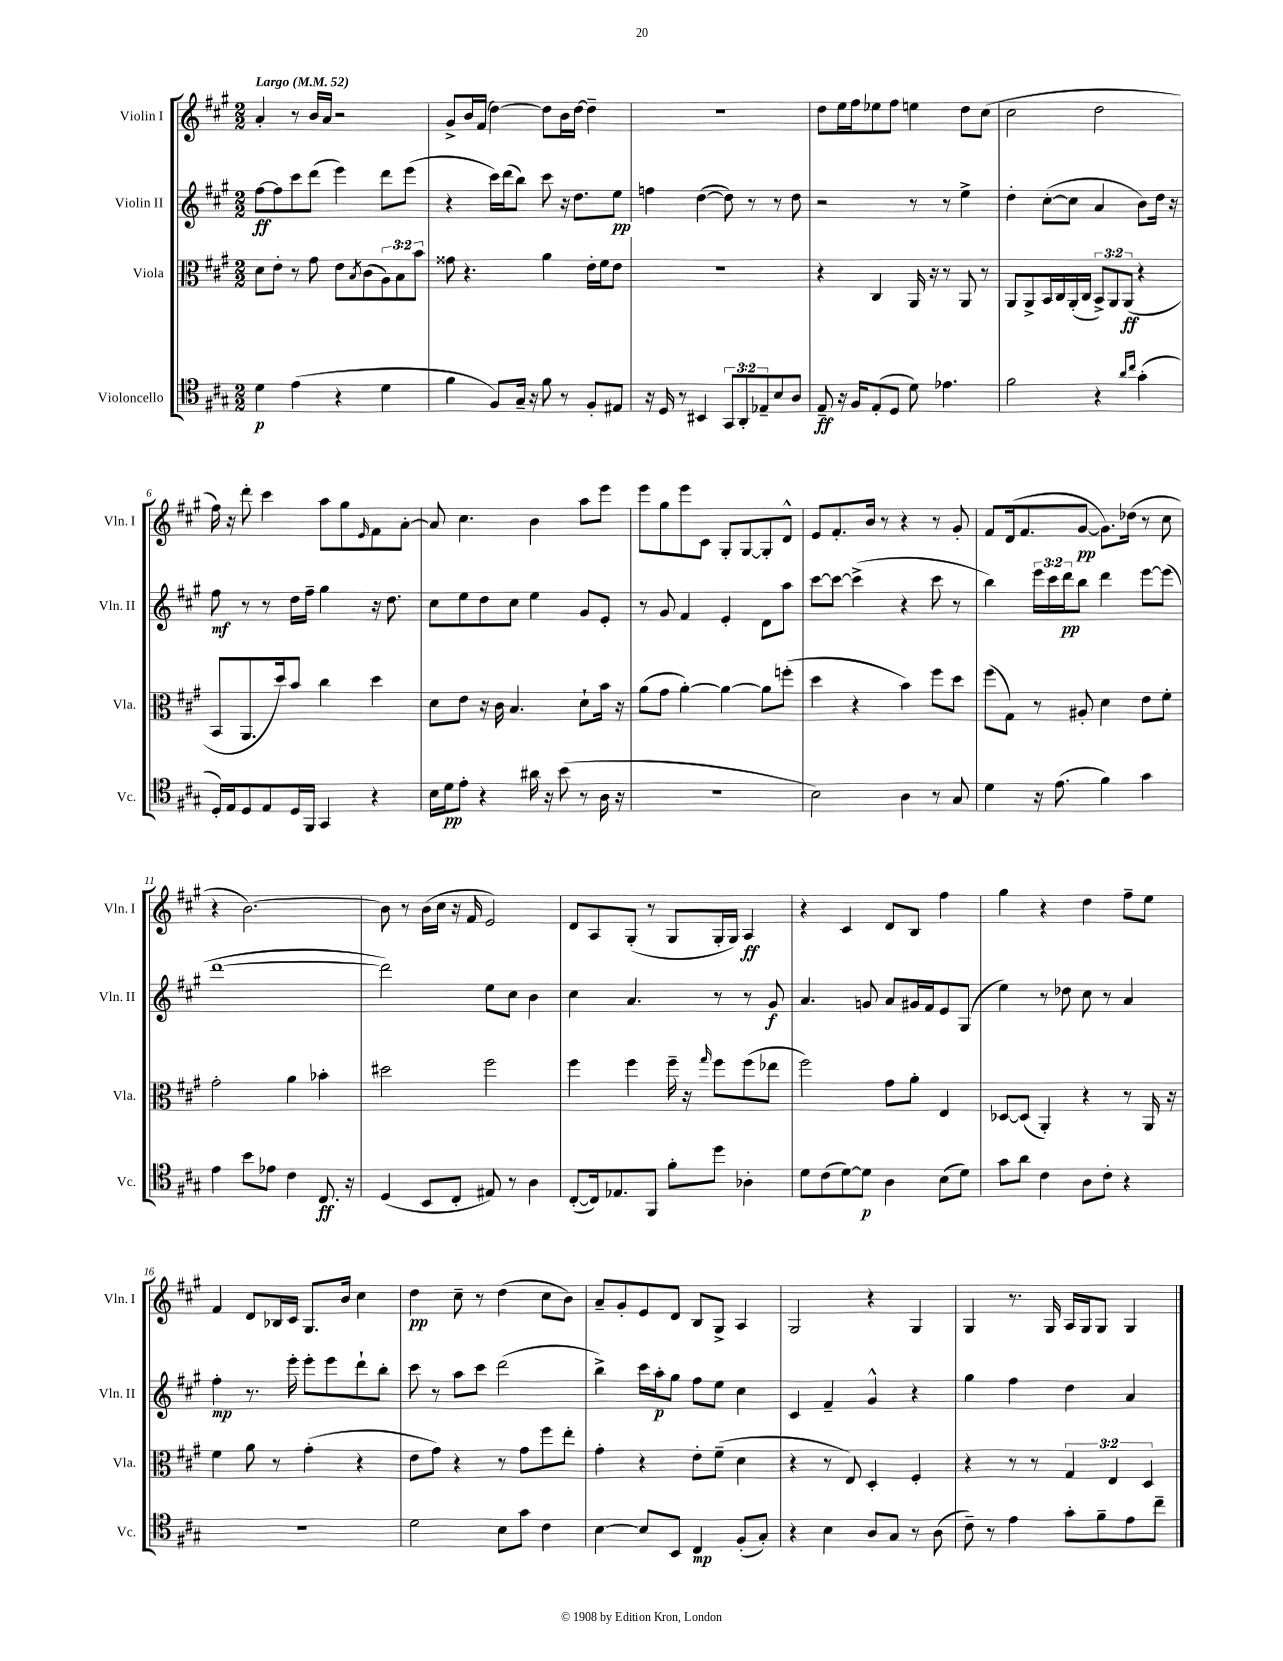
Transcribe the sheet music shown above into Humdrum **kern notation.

**kern	**kern	**kern	**kern
*staff4	*staff3	*staff2	*staff1
*clefC4	*clefC3	*clefG2	*clefG2
*k[f#c#g#]	*k[f#c#g#]	*k[f#c#g#]	*k[f#c#g#]
*M2/2	*M2/2	*M2/2	*M2/2
*MM52	*MM52	*MM52	*MM52
4d	8d	[8ff#	4a'
.	8e'	8ff#]	.
(4e	8r	8ccc#	8r
.	8g#	(8ddd	16b
.	.	.	16a
4r	8e	4eee)	2r
.	8qB	.	.
.	(8c#	.	.
4d	12A)	8ddd	.
.	12B	.	.
.	.	(8eee	.
.	12b	.	.
=	=	=	=
4f#	8g##	4r	8g#^
.	4.r	.	16b
.	.	.	(16f#
8F#)	.	16ccc#)	[4dd)
.	.	(16ddd	.
16G#~	.	8bb)	.
16r	.	.	.
8f#	4a	8ccc#	8dd]
8r	.	16r	16b
.	.	8.dd	[16dd
8F#'	16e'	.	4dd~]
.	16f#	.	.
8E#	8e	8ee	.
=	=	=	=
16r	1r	4ff	1r
16D	.	.	.
8r	.	.	.
4BB#	.	([4dd	.
12GG#	.	8dd])	.
12AA'	.	.	.
.	.	8r	.
12E-~	.	.	.
8B	.	8r	.
8A	.	8dd	.
=	=	=	=
8E~	4r	2r	8dd
16r	.	.	16ee
16F#	.	.	16ff#
(8E'	4C#	.	8ee-
8D	.	.	8ff#
8d)	16AA	8r	4ee
.	16r	.	.
4.e-	8r	8r	.
.	8AA	4ee^	8dd
.	8r	.	(8cc#
=	=	=	=
2f#	8AA	4dd'	2cc#
.	8AA^	.	.
.	16BB	([8cc#'	.
.	16C#	.	.
.	(16AA'	8cc#]	.
.	16C#	.	.
4r	12BB^)	4a	2dd
.	12AA	.	.
.	(12AA	.	.
16qqa	.	.	.
16qqcc#	.	.	.
(4g#'	4r	8b)	.
.	.	16dd	.
.	.	16r	.
=	=	=	=
16D')	8BB	8ff#	16ff#)
16E	.	.	16r
8D	8.AA	8r	8ddd'
8E	.	8r	4ccc#
.	16dd)	.	.
16D	8b	16dd	.
16FF#	.	16ff#~	.
4GG#	4cc#	4gg#	8aa
.	.	.	8gg#
.	.	.	16qqe
4r	4dd	16r	8f#
.	.	8.dd	.
.	.	.	[8a'
=	=	=	=
16B	8d	8cc#	8a]
16d	.	.	.
8e'	8e	8ee	4.cc#
4r	16r	8dd	.
.	16c#	.	.
.	4.B	8cc#	.
16a#	.	4ee	4b
16r	.	.	.
(8b	.	.	.
8r	8d`	8g#	8aa
16A	16b	8e'	8eee
16r	16r	.	.
=	=	=	=
1r	(8a	8r	8eee
.	8g#	8g#	8gg#
.	[4a')	4f#	8eee
.	.	.	8c#
.	4a_	4e'	8G#'
.	.	.	[8G#
.	8a]	8d	8G#']
.	(8ff'	8aa	8d^^
=	=	=	=
2B)	4dd	[8ccc#	8e
.	.	8ccc#_	8.f#'
.	4r	(4ccc#^]	.
.	.	.	16b
.	.	.	8r
4A	4b)	4r	4r
8r	8ff#	8ccc#	8r
8G#	8dd	8r	8g#'
=	=	=	=
4d	(8ff#	4bb)	8f#
.	8G#)	.	(16d
.	.	.	8.f#
16r	8r	24eee	.
.	.	24ccc#	.
(8.e	.	.	.
.	.	24ddd	.
.	8A#'	8bb	[8g#
4f#)	4d	4ddd	8.g#])
.	.	.	(16dd-
4g#	8e	[8eee	8r
.	8f#'	(8eee]	8cc#
=	=	=	=
4e	2g#'	[1ddd	4r
8b	.	.	[2.b)
8e-	.	.	.
4c#	4a	.	.
8.C#	4b-'	.	.
16r	.	.	.
=	=	=	=
(4D	2dd#	2ddd])	8b]
.	.	.	8r
8BB	.	.	(16b
.	.	.	16cc#
8C#'	.	.	16r
.	.	.	16f#
8E#)	2ff#	8ee	2e)
8r	.	8cc#	.
4A	.	4b	.
=	=	=	=
([8C#'	4ff#	4cc#	8d
16C#])	.	.	8A
8.E-	.	.	.
.	4ff#	4.a	(8G#'
8FF#	.	.	8r
8f#'	16ff#~	.	8G#
.	16r	.	.
.	16qqgg#	.	.
8dd	8ff#	8r	16G#'
.	.	.	16G#)
4A-'	(8ff#	8r	4A
.	8ee-	8g#	.
=	=	=	=
8d	2ff#)	4.a	4r
(8c#	.	.	.
[8d)	.	.	4c#
8d]	.	8g	.
4A	8g#	8a	8d
.	8a'	16g#	8B
.	.	16f#	.
(8B	4E	8e	4ff#
8d)	.	(8G#	.
=	=	=	=
8g#	[8D-	4ee)	4gg#
8a	(8D-]	.	.
4c#	4AA')	8r	4r
.	.	8dd-	.
8A	4r	8cc#	4dd
8c#'	.	8r	.
4r	8r	4a	8ff#~
.	16AA	.	8ee
.	16r	.	.
=	=	=	=
1r	4f#	4ff#'	4f#
.	8a	8.r	8d
.	8r	.	16B-
.	.	16eee'	16c#
.	(4g#'	8eee'	8.G#
.	.	8eee	.
.	.	.	16b
.	4r	8ddd`	4cc#
.	.	8bb'	.
=	=	=	=
2d	8e	8ccc#	4dd
.	8g#)	8r	.
.	4r	8aa	8cc#~
.	.	8ccc#	8r
8B	8r	(2ddd	(4dd
8g#	8g#	.	.
4c#	8ff#	.	8cc#
.	8ee'	.	8b)
=	=	=	=
[4B	4g#'	4bb^)	8a~
.	.	.	8g#'
8B]	4r	16ccc#	8e
.	.	16aa'	.
8BB	.	8gg#	8d
4C#	8e'	8ff#	8B
.	(8f#~	8ee	8G#^
(8F#'	4d	4cc#	4A
8G#')	.	.	.
=	=	=	=
4r	4r	4c#	2G#
4B	8r	4f#~	.
.	8E)	.	.
8A	4D'	4g#^^	4r
8G#	.	.	.
8r	4F#'	4r	4G#
(8A	.	.	.
=	=	=	=
8c#~)	4r	4gg#	4G#
8r	.	.	.
4e	8r	4ff#	8.r
.	8r	.	.
.	.	.	16G#
8g#'	6G#	4dd	16A
.	.	.	16G#
8f#~	.	.	8G#
.	6E	.	.
8e	.	4a	4G#
.	6D	.	.
8cc#~	.	.	.
==	==	==	==
*-	*-	*-	*-
